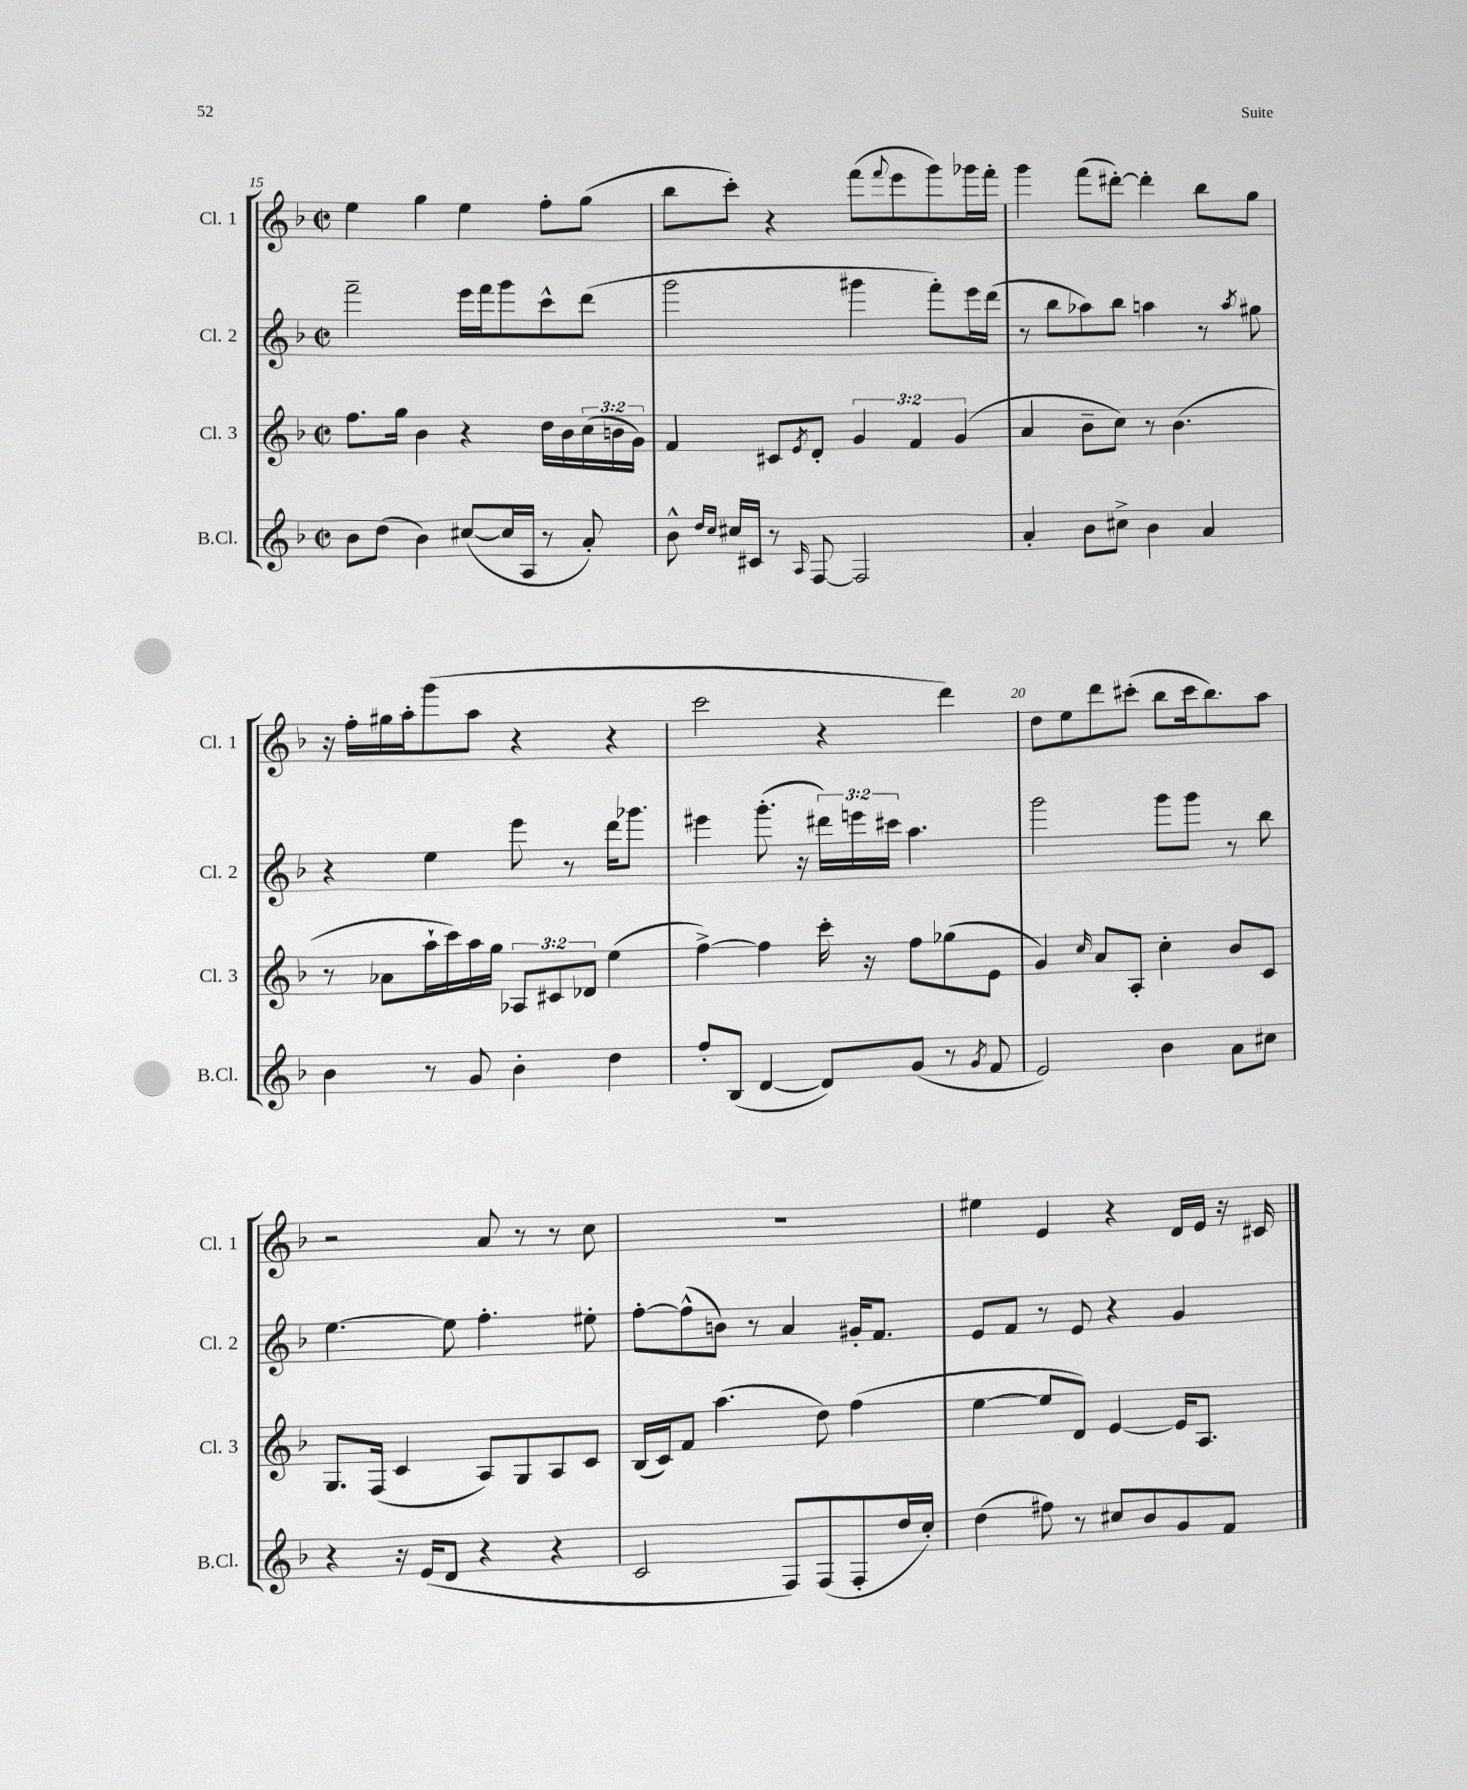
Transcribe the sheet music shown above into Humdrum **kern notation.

**kern	**kern	**kern	**kern
*part4	*part3	*part2	*part1
*staff4	*staff3	*staff2	*staff1
*I"B.Cl.	*I"Cl. 3	*I"Cl. 2	*I"Cl. 1
*I'B.Cl.	*I'Cl. 3	*I'Cl. 2	*I'Cl. 1
*clefG2	*clefG2	*clefG2	*clefG2
*k[b-]	*k[b-]	*k[b-]	*k[b-]
*M2/2	*M2/2	*M2/2	*M2/2
*met(c|)	*met(c|)	*met(c|)	*met(c|)
=15	=15	=15	=15
8b-\L	8.ff\L	2fff~\	4ee\
(8dd\J	.	.	.
.	16gg\Jk	.	.
4b-\)	4b-\	.	4gg\
([8cc#X/L	4r	16eee\LL	4ee\
.	.	16fff\J	.
16cc#/L]	.	8ggg\	.
16A/JJ	.	.	.
8r	16dd\LL	8ccc^^\	8ff'\L
.	16b-\	.	.
8a'/)	(24cc\	(8ddd\J	(8gg\J
.	24bn\	.	.
.	24g\JJ)	.	.
=16	=16	=16	=16
8b-^^\	4f/	2ggg\	8bb-\L
16qqdd/LL	.	.	.
16qqcc/JJ	.	.	.
16cc#X/LL	.	.	8ccc'\J)
16c#X/JJ	.	.	.
8r	8c#X/L	.	4r
16qqA/	8qe/	.	.
[8F/	8d'/J	.	.
2F/]	6g/	4ggg#X\	(8fff\L
.	.	.	8qqfff/
.	.	.	8eee\
.	6f/	.	.
.	.	8fff'\L)	8ggg\)
.	(6g/	.	.
.	.	16eee\L	16ggg-X\L
.	.	(16ddd\JJ	16fff'\JJ
=17	=17	=17	=17
4a'/	4a/	8r	4ggg\
.	.	8bb-\L	.
8b-\L	8b-~\L	8aa-X\)	(8fff\L
8cc#X^\J	8cc\J)	8bb-\J	[8ddd#X'\J)
4b-\	8r	4aan\	4ddd#'\]
.	(4.b-\	.	.
4a/	.	8r	8bb-\L
.	.	8qaa/	.
.	.	8gg#X\	8gg\J
!!LO:LB:g=z
=18	=18	=18	=18
4b-\	8r	4r	16r
.	.	.	16ff'\LL
.	8a-X\L	.	16gg#X\
.	.	.	16aa'\J
8r	16aa`\L	4ee\	(8ggg\
.	16ccc\)	.	.
8g/	16aa\	.	8aa\J
.	16gg\JJ	.	.
4b-'\	12A-X/L	8eee\	4r
.	12c#X/	.	.
.	.	8r	.
.	12d-X/J	.	.
4dd\	(4ee\	16ddd\KL	4r
.	.	8.ggg-X\J	.
=19	=19	=19	=19
8ff'/L	[4ff^\)	4eee#X\	2ccc\
(8B-/J	.	.	.
[4d/	4ff\]	(8.ggg'\	.
.	.	16r	.
8d/L])	16ccc'\	24ddd#X\LL)	4r
.	.	24eeen\	.
.	16r	.	.
.	.	24ccc#X\JJ	.
(8g/J	8ff\L	4.aa\	.
8r	(8gg-X\	.	4ddd\)
8qg/	.	.	.
8f/	8e\J	.	.
=20	=20	=20	=20
2e/)	4g/)	2ggg\	8dd\L
.	.	.	8ee\
.	16qqcc/	.	.
.	8a/L	.	8ddd\
.	8A'/J	.	(8ccc#X'\J
4b-\	4cc'\	8ggg\L	8bb-\L
.	.	8ggg\J	16ccc#\k
.	.	.	8.bb-\)
8a\L	8b-/L	8r	.
8cc#X\J	8c/J	8bb-\	8aa\J
!!LO:LB:g=z
=21	=21	=21	=21
4r	8.G/L	[4.ee\	2r
.	(16F/Jk	.	.
16r	4c/	.	.
(16e/KL	.	.	.
8d/J	.	8ee\]	.
4r	8A/L)	4.ff'\	8a/
.	8G/	.	8r
4r	8A/	.	8r
.	8c/J	8ee#X'\	8cc\
=22	=22	=22	=22
2c/	(16B-/LL	[8ff'\L	1r
.	16c/J)	.	.
.	8f/J	(8ff^^\]	.
.	(4.aa\	8bn\J)	.
.	.	8r	.
8F/L)	.	4a/	.
(8F/	8dd\)	.	.
8F'/	(4ff\	16g#X'/KL	.
.	.	8.f/J	.
16dd/L	.	.	.
16cc'/JJ)	.	.	.
=23	=23	=23	=23
(4dd\	[4ee\	8e/L	4ee#X\
.	.	8f/J	.
8ff#X\)	8ee/L]	8r	4e/
8r	8d/J)	8e/	.
8cc#X/L	[4e/	4r	4r
8b-/	.	.	.
8g/	16e/KL]	4g/	16d/LL
.	8.A/J	.	16e/JJ
8f/J	.	.	16r
.	.	.	16c#X/
==	==	==	==
*-	*-	*-	*-
